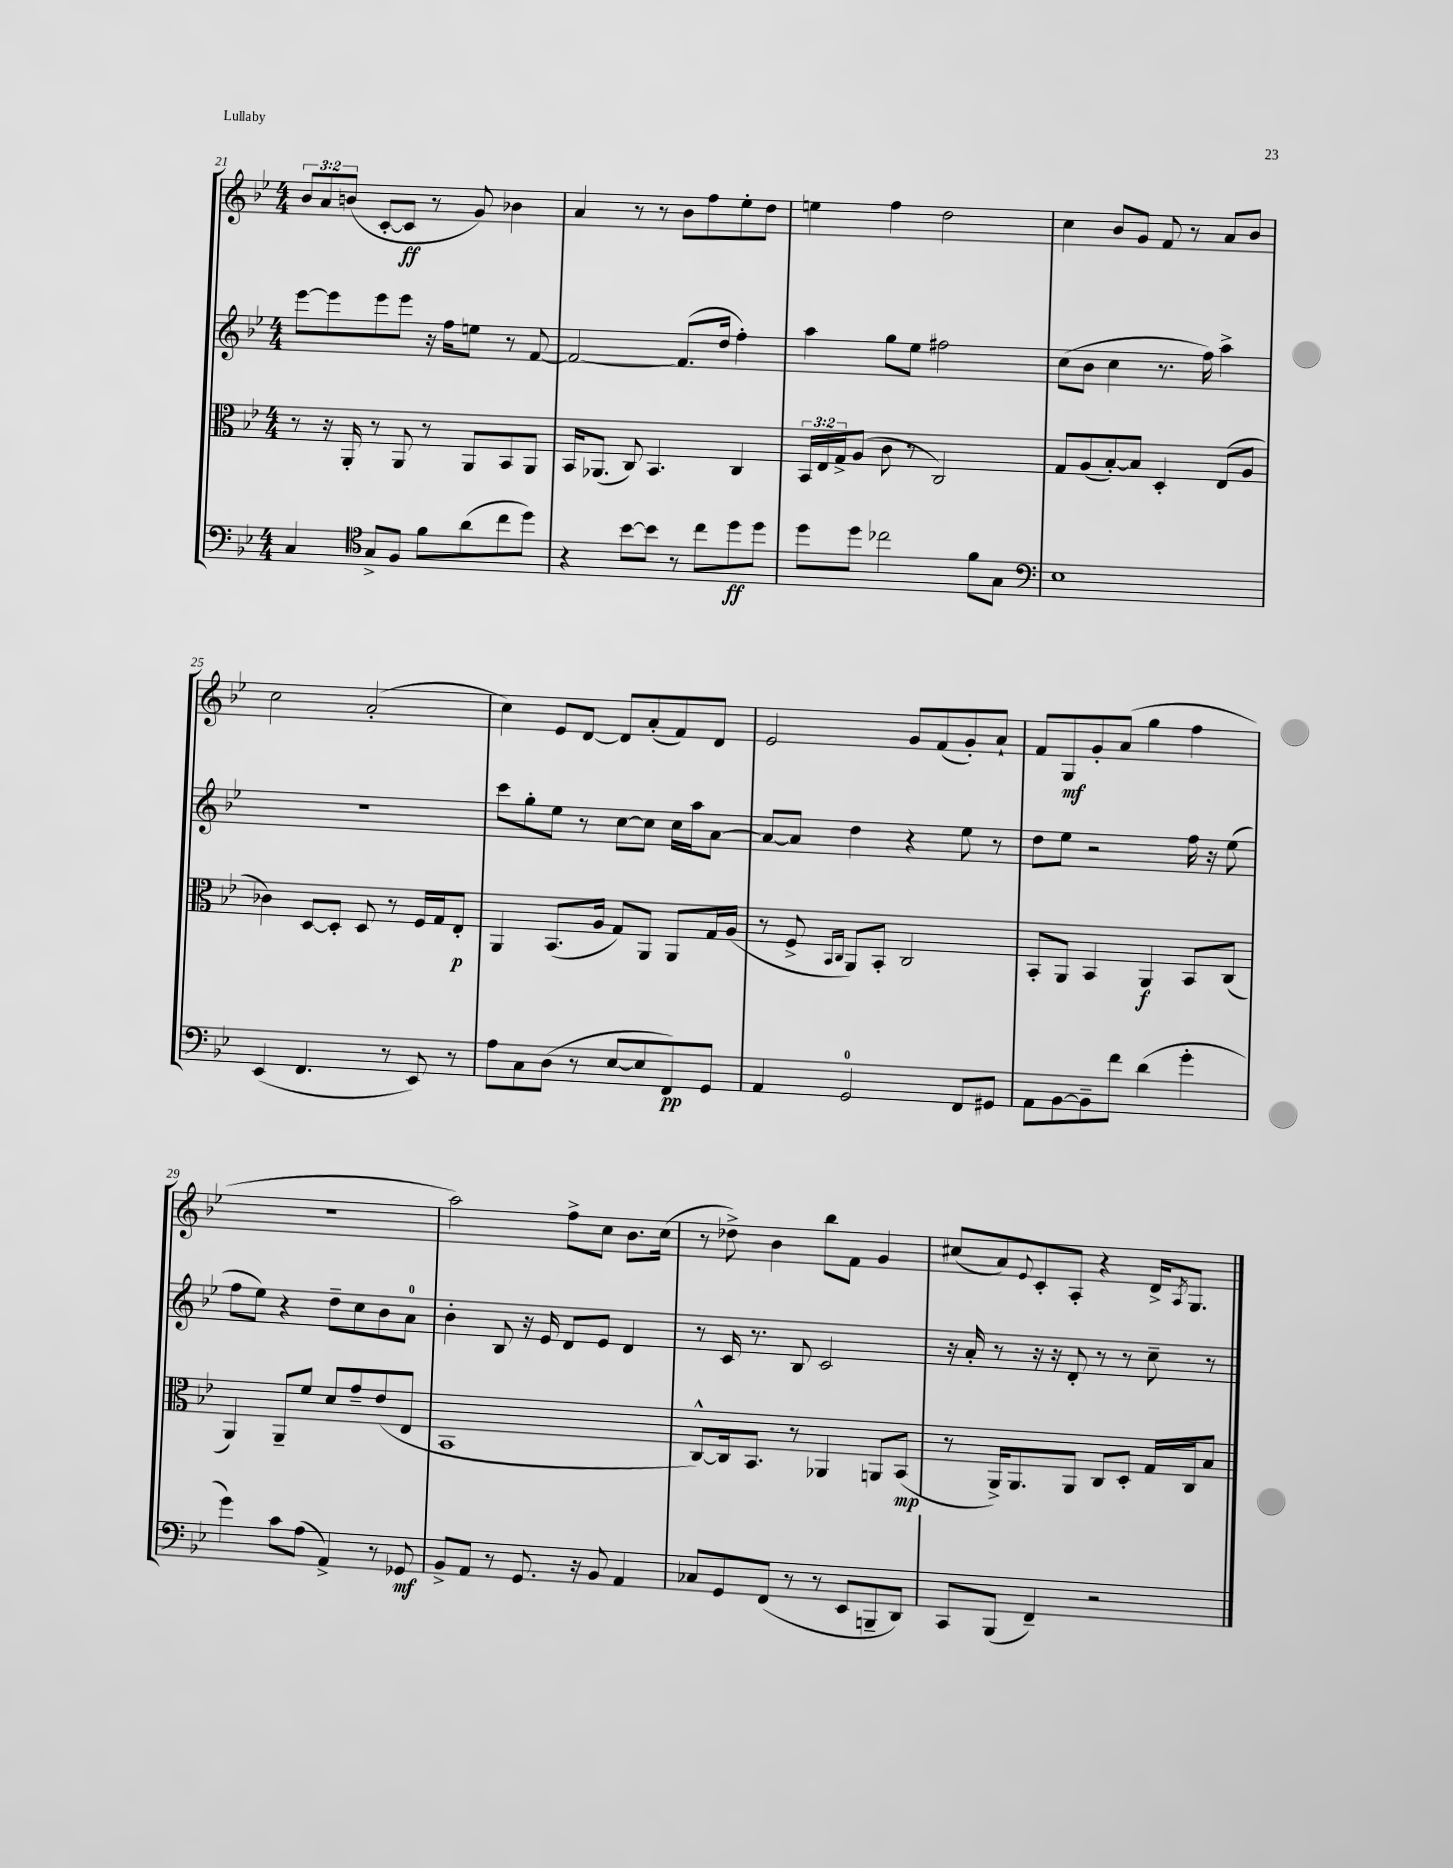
<<
\new StaffGroup <<
\new Staff = "s0" {
    \clef treble \key bes \major \numericTimeSignature \time 4/4 \override Staff.TupletNumber.text = #tuplet-number::calc-fraction-text
    \tuplet 3/2 { bes'8 a'8 b'8( } c'8~-. c'8\ff r8 g'8) bes'4 |
    a'4 r8 r8 bes'8 f''8 ees''8-. d''8 |
    e''4 f''4 d''2 |
    c''4 bes'8 g'8 f'8 r8 a'8 bes'8 |
    c''2 a'2-.( |
    c''4) ees'8 d'8~ d'8 a'8-.( f'8) d'8 |
    ees'2 g'8 f'8( g'8-.) a'8-! |
    f'8 g8\mf g'8-. a'8( g''4 f''4 |
    R1 |
    a''2) f''8-> c''8 bes'8. c''16( |
    r8 des''8->) bes'4 bes''8 f'8 g'4 |
    cis''8( a'8) \appoggiatura { ees'8 } c'8-. a8-. r4 d'16-> \acciaccatura { a8 } g8. \bar "|." |
}
\new Staff = "s1" {
    \clef treble \key bes \major \numericTimeSignature \time 4/4
    ees'''8~ ees'''8 ees'''8 ees'''8 r16 f''16 e''8 r8 f'8~ |
    f'2~ f'8.( d''16 f''4-.) |
    a''4 g''8 ees''8 fis''2 |
    c''8( bes'8 c''4 r8. f''16) a''4-> |
    R1 |
    c'''8 g''8-. ees''8 r8 c''8~ c''8 c''16 a''16 a'8~ |
    a'8~ a'8 d''4 r4 ees''8 r8 |
    d''8 ees''8 r2 f''16 r16 ees''8( |
    f''8 ees''8) r4 d''8-- c''8 bes'8 a'8-0 |
    bes'4-. bes8 r16 ees'16 d'8 ees'8 d'4 |
    r8 c'16 r8. bes8 c'2 |
    r16 a'16-. r8 r16 r16 d'8-. r8 r8 c''8-- r8 \bar "|." |
}
\new Staff = "s2" {
    \clef alto \key bes \major \numericTimeSignature \time 4/4 \override Staff.TupletNumber.text = #tuplet-number::calc-fraction-text
    r8 r16 a,16-. r8 a,8 r8 a,8 bes,8 a,8 |
    bes,16 aes,8.( c8) bes,4. c4 |
    \tuplet 3/2 { bes,16 ees16 g16-> } a8( c'8 r8 c2) |
    g8 a8( bes8~-.) bes8 d4-. ees8( a8 |
    ces'4) d8~ d8-. d8 r8 f16 g16 ees8-.\p |
    a,4 bes,8.( a16 g8) a,8 a,8 g16 a16( |
    r8 f8-> \grace { bes,16 c16 } a,8) bes,8-. c2 |
    bes,8-. a,8 bes,4 a,4\f bes,8 c8( |
    a,4) a,8-- f'8 d'8 g'8-- ees'8( ees8 |
    bes,1 |
    c8~-^) c16 bes,8. r8 aes,4 a,8 bes,8\mp( |
    r8 a,16->) a,8. a,8 c8 d8-. g16 c16 bes8 \bar "|." |
}
\new Staff = "s3" {
    \clef bass \key bes \major \numericTimeSignature \time 4/4
    c4 \clef tenor g8-> f8 f'8 a'8( c''8 d''8) |
    r4 bes'8~ bes'8 r8 c''8 d''8\ff d''8 |
    d''8 d''8 ces''2 f'8 g8 |
    \clef bass ees1 |
    ees,4( f,4. r8 ees,8) r8 |
    a8 c8 d8( r8 ees8~ ees8 f,8\pp) g,8 |
    a,4 g,2-0 f,8 gis,8 |
    a,8 bes,8~ bes,8-- f'8 d'4( g'4-. |
    g'4) c'8 a8( a,4->) r8 ges,8\mf |
    bes,8-> a,8 r8 g,8. r16 bes,8 a,4 |
    ces8 g,8 f,8( r8 r8 ees,8 b,,8-- d,8) |
    c,8 bes,,8( f,4--) r2 \bar "|." |
}
>>
>>
\layout { \context { \Score currentBarNumber = #21 } }
